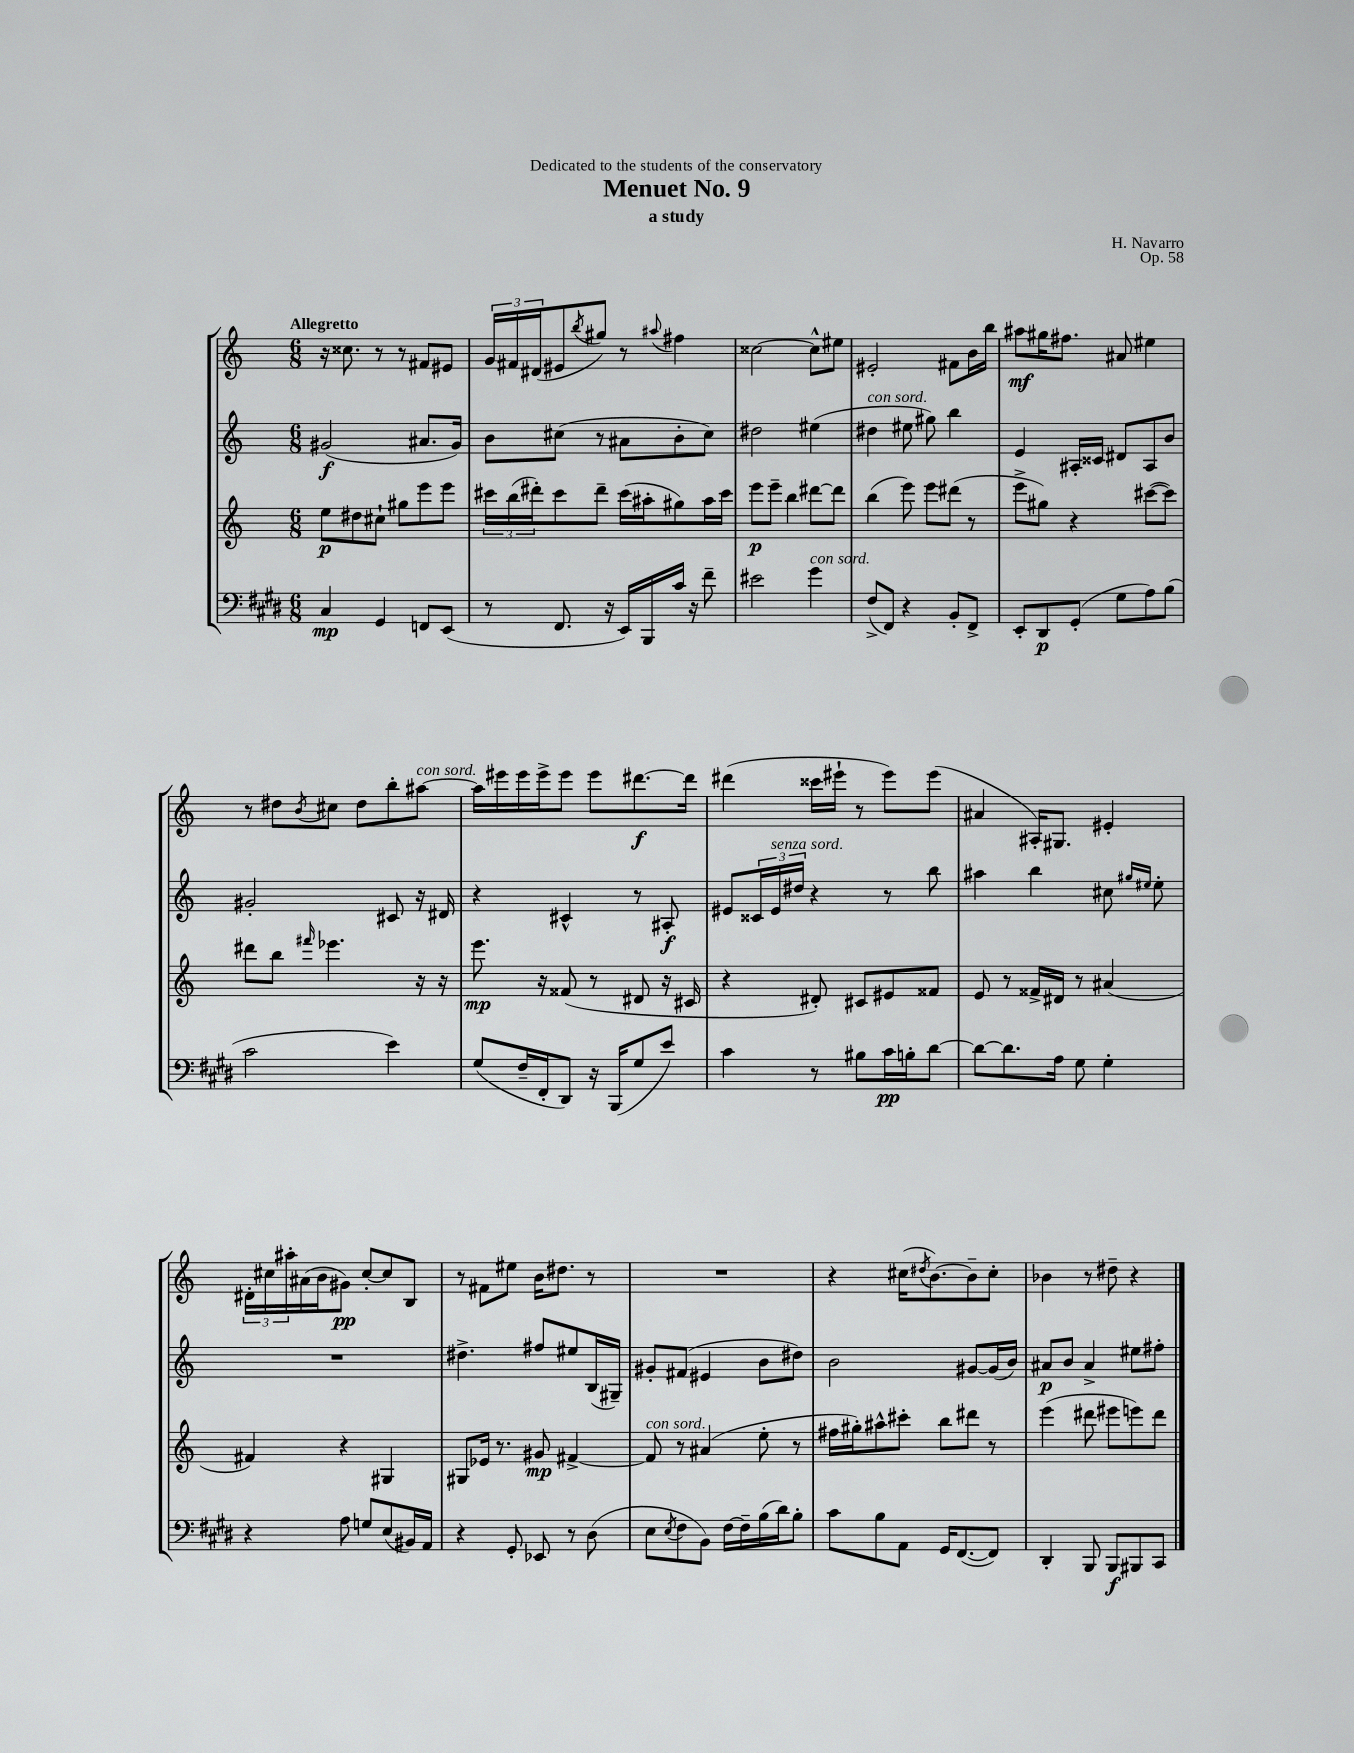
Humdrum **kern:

**kern	**kern	**kern	**kern
*staff4	*staff3	*staff2	*staff1
*clefF4	*clefG2	*clefG2	*clefG2
*k[f#c#g#d#]	*k[]	*k[]	*k[]
*M6/8	*M6/8	*M6/8	*M6/8
4C#	8ee	(2g#	16r
.	.	.	8.cc##
.	8dd#	.	.
4GG#	8cc#`	.	8r
.	8gg#	.	8r
8FF	8eee	8.a#	8f#
(8EE	8eee	.	8e#
.	.	16g#)	.
=	=	=	=
8r	24ccc#	8b	24g
.	(24bb	.	24f#
.	24ddd#')	.	(24d#
8.FF#	8ccc#	(8cc#	8e#
.	.	.	8qbb
.	8ddd#~	8r	8gg#)
16r	.	.	.
16EE)	(16ccc#	8a#	8r
16BBB	16aa#'	.	.
.	.	.	8qqaa#
16c#	8gg#)	8b'	4ff#
16r	.	.	.
8f#~	16aa#	8cc#)	.
.	16ccc#	.	.
=	=	=	=
2e#	8eee	2dd#	[2cc##
.	8eee~	.	.
.	4bb	.	.
4g#	[8ddd#	(4ee#	8cc##^^]
.	8ddd#]	.	8ee#
=	=	=	=
(8F#^	(4bb	4dd#	2e#'
8FF#)	.	.	.
4r	8eee)	8ee#	.
.	8eee	8gg#)	.
8BB'	(8ddd#	4bb	8f#
8FF#^	8r	.	16b
.	.	.	16bb
=	=	=	=
8EE'	8eee^	4e	8aa#
8DD#	8gg#)	.	16gg#
.	.	.	8.ff#
(8GG#'	4r	16A#'	.
.	.	16c##	.
8G#	.	8d#	8a#
8A)	([8ccc#	8A#	4ee#
(8B	8ccc#])	8b	.
=	=	=	=
2c#	8ddd#	2g#'	8r
.	8bb	.	8dd#
.	16qqfff#	.	8qb
.	4.eee-	.	8cc#
.	.	.	8dd#
4e)	.	8c#	8bb'
.	16r	16r	[8aa#
.	16r	16d#	.
=	=	=	=
(8G#	8.eee	4r	16aa#]
.	.	.	16eee#
16F#~	.	.	16eee#
16FF#'	16r	.	16eee#^
8DD#)	(8f##	4c#^^	8eee#
16r	8r	.	8eee#
(16BBB	.	.	.
8G#	8d#	8r	[8.ddd#
8e)	16r	8A#'	.
.	16c#	.	16ddd#]
=	=	=	=
4c#	4r	8e#	(4ddd#
.	.	24c##	.
.	.	24e#	.
.	.	24dd#	.
8r	8d#')	4r	16ccc##
.	.	.	16eee#`
8B#	8c#	.	8r
16c#	8e#	8r	8eee#)
16B'	.	.	.
[8d#	8f##	8bb	(8eee#
=	=	=	=
8d#_	8e	4aa#	4a#
8.d#]	8r	.	.
.	16f##^	4bb	16A#')
16A	16d#	.	8.G#
8G#	8r	.	.
4G#'	(4a#	8cc#	4e#'
.	.	16qqgg#	.
.	.	16qqee#	.
.	.	8ee#'	.
=	=	=	=
4r	4f#)	2.r	24d#'
.	.	.	24cc#
.	.	.	24aa#'
.	.	.	(16a#
.	.	.	16b
8A	4r	.	8g#)
8G	.	.	[8cc#'
(8E	4G#	.	8cc#]
16BB#)	.	.	8B
16AA	.	.	.
=	=	=	=
4r	8G#	4.dd#^	8r
.	16e-	.	8f#
.	8.r	.	.
8GG#'	.	.	8ee#
8EE-	8g#	8ff#	16b
.	.	.	8.dd#
8r	[4f#^	8ee#	.
(8D#	.	(16B	8r
.	.	16G#~)	.
=	=	=	=
8E	8f#]	8g#'	2.r
8qE	.	.	.
8F#	8r	(8f#	.
8BB)	(4a#	4e#	.
[16F#	.	.	.
16F#~]	.	.	.
(16B	8ee'	8b	.
16d#)	.	.	.
8B'	8r	8dd#)	.
=	=	=	=
8c#	16ff#	2b	4r
.	16gg#')	.	.
8B	8aa#^^	.	.
8AA	8ccc#'	.	(16cc#
.	.	.	8qdd#
.	.	.	[8.b)
16GG#	8bb	.	.
([8.FF#	.	.	.
.	8ddd#	[8g#	8b~]
8FF#])	8r	(16g#]	8cc#'
.	.	16b)	.
=	=	=	=
4DD#'	(4eee	8a#	4b-
.	.	8b	.
8BBB	8ddd#	4a#^	8r
8BBB	8eee#	.	8dd#~
8BBB#	8eee)	8ee#	4r
8CC#	8ddd#	8ff#'	.
==	==	==	==
*-	*-	*-	*-
